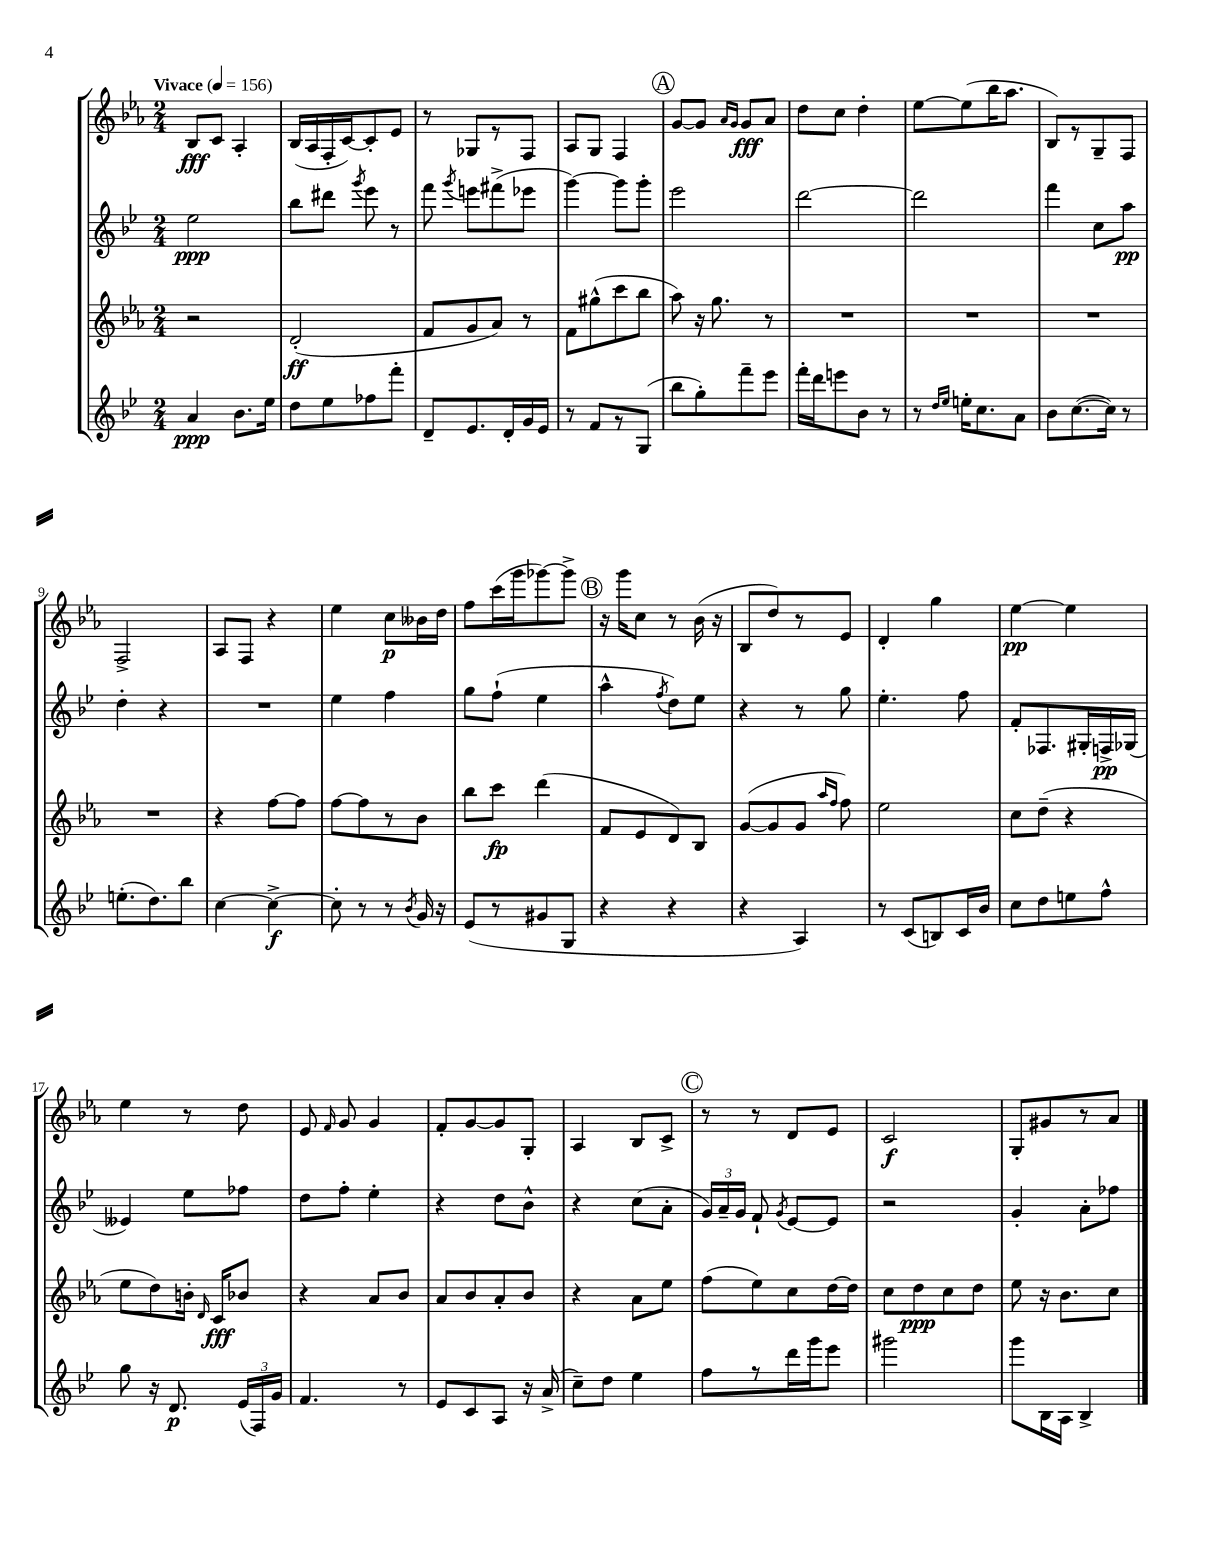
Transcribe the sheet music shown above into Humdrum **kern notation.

**kern	**kern	**kern	**kern
*staff4	*staff3	*staff2	*staff1
*clefG2	*clefG2	*clefG2	*clefG2
*k[b-e-]	*k[b-e-a-]	*k[b-e-]	*k[b-e-a-]
*M2/4	*M2/4	*M2/4	*M2/4
*MM156	*MM156	*MM156	*MM156
4a	2r	2ee-	8B-
.	.	.	8c
8.b-	.	.	4A-'
16ee-	.	.	.
=	=	=	=
8dd	(2d'	8bb-	(16B-
.	.	.	16A-
8ee-	.	8ddd#	16F'
.	.	.	[16c)
.	.	8qggg	.
8ff-	.	8eee-	8c']
8fff'	.	8r	8e-
=	=	=	=
8d~	8f	8fff	8r
.	.	8qggg	.
8.e-	8g	8eee	8G-
.	8a-)	(8fff#^	8r
16d'	.	.	.
16g	8r	8eee-	8F
16e-	.	.	.
=	=	=	=
8r	8f	[4ggg)	8A-
8f	(8gg#^^	.	8G
8r	8ccc	8ggg]	4F
(8G	8bb-	8ggg'	.
=	=	=	=
8bb-	8aa-)	2eee-	[8g
8gg')	16r	.	8g]
.	8.gg	.	.
.	.	.	16qqa-
.	.	.	16qqg
8fff~	.	.	8g
8eee-	8r	.	8a-
=	=	=	=
16fff'	2r	[2ddd	8dd
16ddd	.	.	.
8eee	.	.	8cc
8b-	.	.	4dd'
8r	.	.	.
=	=	=	=
8r	2r	2ddd]	[8ee-
16qqdd	.	.	.
16qqee-	.	.	.
16ee'	.	.	(8ee-]
8.cc	.	.	.
.	.	.	16bb-
.	.	.	8.aa-
8a	.	.	.
=	=	=	=
8b-	2r	4fff	8B-)
([8.cc	.	.	8r
.	.	8cc	8G~
16cc])	.	.	.
8r	.	8aa	8F
=	=	=	=
(8.ee'	2r	4dd'	2F^
8.dd)	.	.	.
.	.	4r	.
8bb-	.	.	.
=	=	=	=
[4cc	4r	2r	8A-
.	.	.	8F
4cc^_	[8ff	.	4r
.	8ff]	.	.
=	=	=	=
8cc']	[8ff	4ee-	4ee-
8r	8ff]	.	.
8r	8r	4ff	8cc
8qb-	.	.	.
16g	8b-	.	16b--
16r	.	.	16dd
=	=	=	=
(8e-	8bb-	8gg	8ff
8r	8ccc	(8ff`	(16ccc
.	.	.	16ggg
8g#	(4ddd	4ee-	[8ggg-)
8G	.	.	8ggg-^]
=	=	=	=
4r	8f	4aa^^	16r
.	.	.	16ggg
.	8e-	.	8cc
.	.	8qff	.
4r	8d)	8dd)	8r
.	8B-	8ee-	(16b-
.	.	.	16r
=	=	=	=
4r	([8g	4r	8B-
.	8g]	.	8dd)
4A)	8g	8r	8r
.	16qqaa-	.	.
.	16qqff	.	.
.	8ff)	8gg	8e-
=	=	=	=
8r	2ee-	4.ee-'	4d'
(8c	.	.	.
8B)	.	.	4gg
16c	.	8ff	.
16b-	.	.	.
=	=	=	=
8cc	8cc	8f'	[4ee-
8dd	(8dd~	8.F-	.
8ee	4r	.	4ee-]
.	.	16G#'	.
8ff^^	.	16F^	.
.	.	(16G-	.
=	=	=	=
8gg	8ee-	4e--)	4ee-
16r	8dd)	.	.
8.d	.	.	.
.	16b'	8ee-	8r
.	16qqd	.	.
.	16c	.	.
(24e-	8b-	8ff-	8dd
24F)	.	.	.
24g	.	.	.
=	=	=	=
4.f	4r	8dd	8e-
.	.	.	16qqf
.	.	8ff'	8g
.	8a-	4ee-'	4g
8r	8b-	.	.
=	=	=	=
8e-	8a-	4r	8f'
8c	8b-	.	[8g
8A	8a-'	8dd	8g]
16r	8b-	8b-^^	8G'
(16a^	.	.	.
=	=	=	=
8cc~)	4r	4r	4A-
8dd	.	.	.
4ee-	8a-	(8cc	8B-
.	8ee-	8a'	8c^
=	=	=	=
8ff	(8ff	24g)	8r
.	.	24a~	.
.	.	24g	.
8r	8ee-)	8f`	8r
.	.	8qg	.
16ddd	8cc	[8e-	8d
16ggg	.	.	.
8eee-	[16dd	8e-]	8e-
.	16dd]	.	.
=	=	=	=
2ggg#	8cc	2r	2c
.	8dd	.	.
.	8cc	.	.
.	8dd	.	.
=	=	=	=
8ggg	8ee-	4g'	8G'
16B-	16r	.	8g#
16A	8.b-	.	.
4B-^	.	8a'	8r
.	8cc	8ff-	8a-
==	==	==	==
*-	*-	*-	*-
